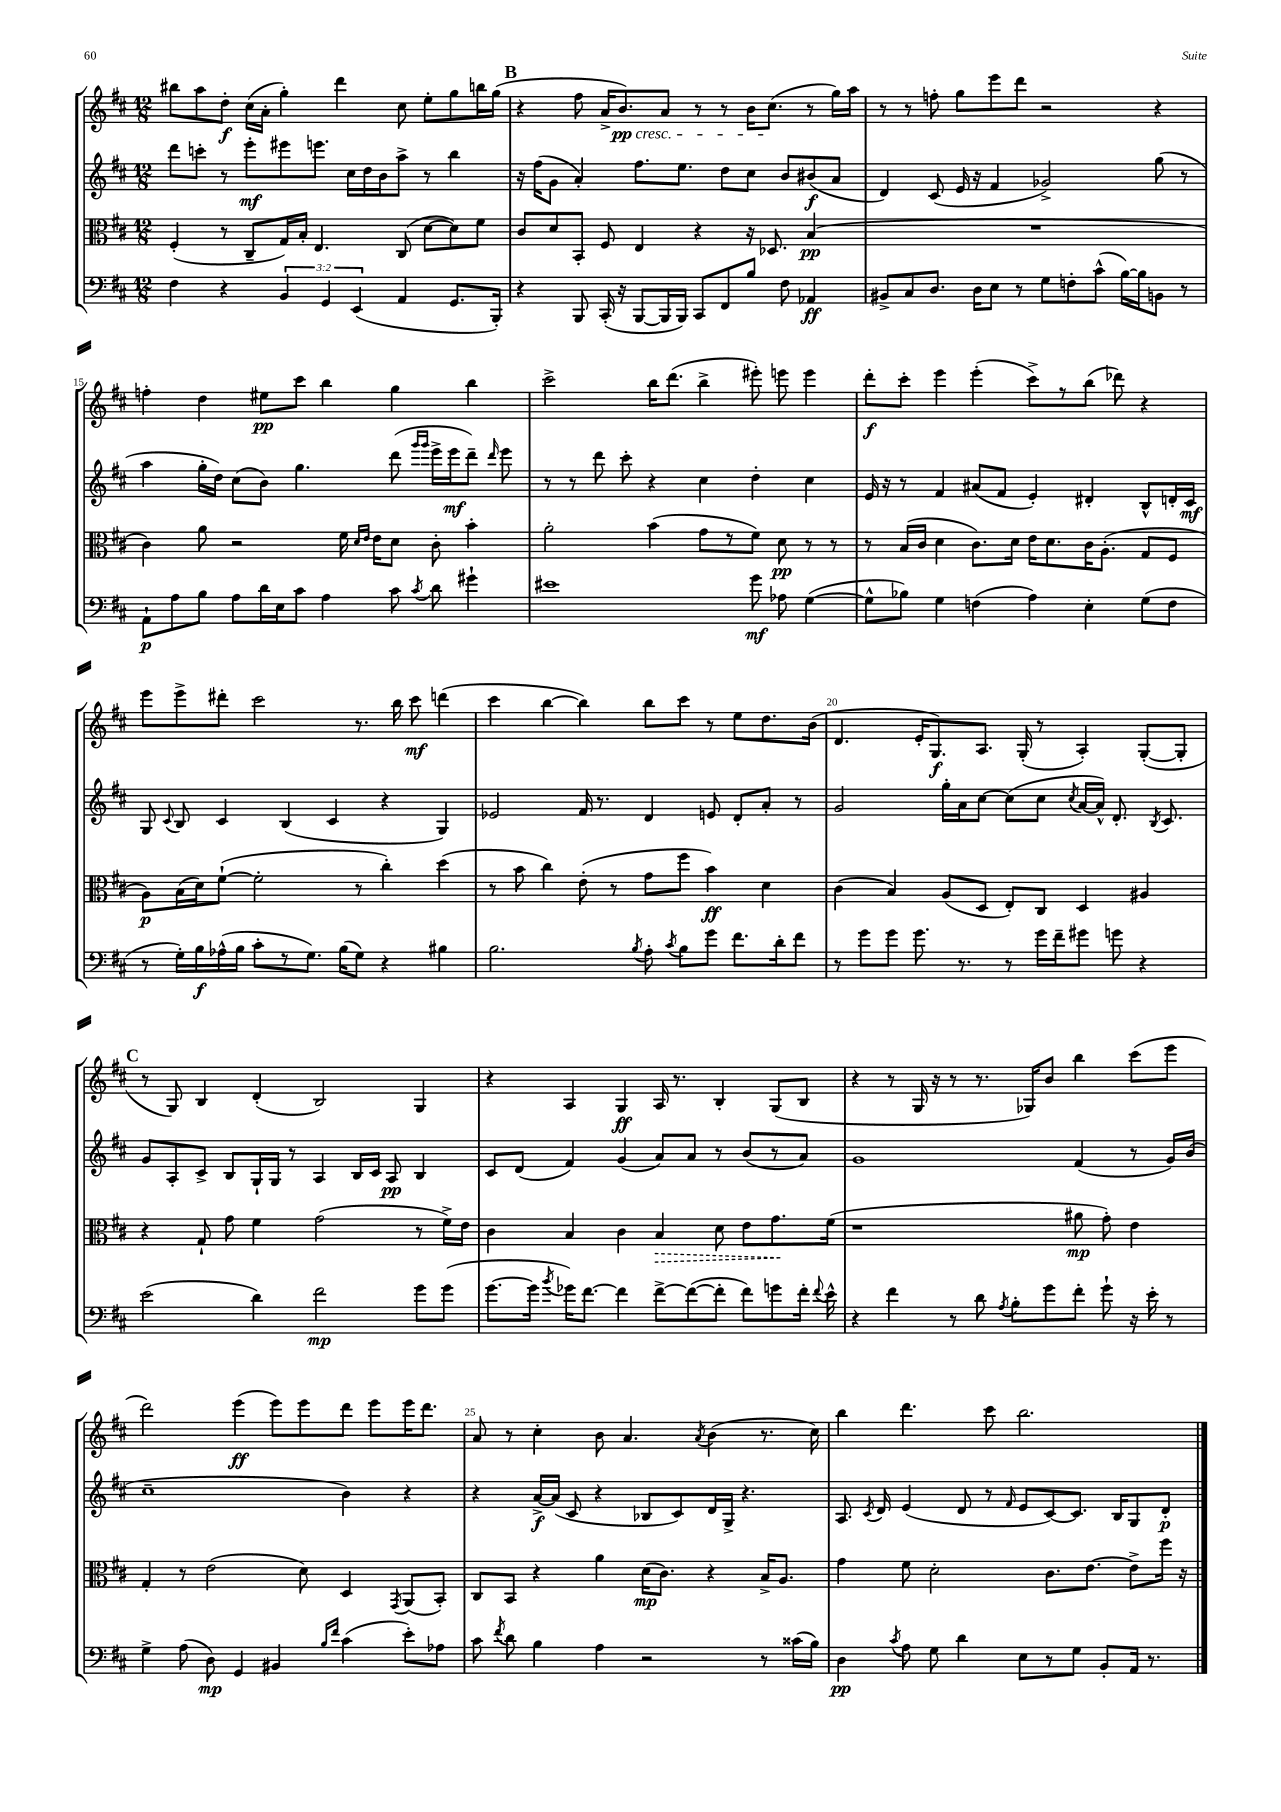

**kern	**dynam	**kern	**dynam	**kern	**dynam	**kern	**dynam
*part4	*part4	*part3	*part3	*part2	*part2	*part1	*part1
*staff4	*staff4	*staff3	*staff3	*staff2	*staff2	*staff1	*staff1
*clefF4	*	*clefC3	*	*clefG2	*	*clefG2	*
*k[f#c#]	*	*k[f#c#]	*	*k[f#c#]	*	*k[f#c#]	*
*M12/8	*	*M12/8	*	*M12/8	*	*M12/8	*
=12	=12	=12	=12	=12	=12	=12	=12
4F#\	.	(4F#'/	.	8ddd\L	.	8bb#X\L	.
.	.	.	.	8cccn'\J	.	8aa\	.
4r	.	8r	.	8r	.	8dd'\J	f
.	.	8C#~/L	.	8eee'\L	mf	(16cc#\LL	.
.	.	.	.	.	.	16a'\JJ	.
6BB/	.	16G/L)	.	8eee#X\	.	4gg'\)	.
.	.	16B'/JJ	.	.	.	.	.
.	.	4.E/	.	8.eeen\J	.	.	.
6GG/	.	.	.	.	.	.	.
.	.	.	.	.	.	4ddd\	.
.	.	.	.	16cc#\LL	.	.	.
(6EE/	.	.	.	.	.	.	.
.	.	.	.	16dd\	.	.	.
.	.	.	.	16b\J	.	.	.
4AA/	.	(8C#/	.	8aa^\J	.	8cc#\	.
.	.	[8d\L	.	8r	.	8ee'\L	.
8.GG/L	.	8d\])	.	4bb\	.	8gg\	.
.	.	8f#\J	.	.	.	16bbn\L	.
16BBB'/Jk)	.	.	.	.	.	(16gg\JJ	.
!!LO:REH:place=s1:t=B
=13	=13	=13	=13	=13	=13	=13	=13
4r	.	8c#/L	.	16r	.	4r	.
.	.	.	.	(16ff#\KL	.	.	.
.	.	8d/	.	8g\J	.	.	.
8BBB/	.	8BB'/J	.	4a'/)	.	8ff#\	.
(16CC#'/	.	8F#/	.	.	.	16a^/KL	.
!	!	!	!	!	!	!LO:TX:b:i:t=cresc.	!
16r	.	.	.	.	.	8.b/)	pp
[8BBB/L	.	4E/	.	8.ff#\L	.	.	.
16BBB/L]	.	.	.	.	.	8a/J	.
16BBB/JJ)	.	.	.	8.ee\J	.	.	.
8CC#/L	.	4r	.	.	.	8r	.
8FF#/	.	.	.	8dd\L	.	8r	.
8B/J	.	16r	.	8cc#\J	.	16b\KL	.
.	.	8.D-X/	.	.	.	(8.cc#\J	.
8F#\	.	.	.	8b/L	.	.	.
4AA-X/	ff	(4B/	pp	(8b#X/	f	8r	.
.	.	.	.	8a/J	.	16gg\LL)	.
.	.	.	.	.	.	16aa\JJ	.
=14	=14	=14	=14	=14	=14	=14	=14
8BB#X^/L	.	1.r	.	4d/)	.	8r	.
8C#/	.	.	.	.	.	8r	.
8.D/J	.	.	.	(8c#/	.	8ffn'\	.
.	.	.	.	16e/	.	8gg\L	.
16D\KL	.	.	.	16r	.	.	.
8E\J	.	.	.	4f#/	.	8eee\	.
8r	.	.	.	.	.	8ddd\J	.
8G\L	.	.	.	2g-X^/)	.	2r	.
8Fn'\	.	.	.	.	.	.	.
(8c#^^\J	.	.	.	.	.	.	.
[16B\LL)	.	.	.	.	.	.	.
16B\J]	.	.	.	.	.	.	.
8BBn\J	.	.	.	(8gg\	.	4r	.
8r	.	.	.	8r	.	.	.
!!LO:LB:g=z
=15	=15	=15	=15	=15	=15	=15	=15
8AA`\L	p	4c#\)	.	4aa\	.	4ffn'\	.
8A\	.	.	.	.	.	.	.
8B\J	.	8a\	.	16gg'\LL	.	4dd\	.
.	.	.	.	16dd\JJ)	.	.	.
8A\L	.	2r	.	(8cc#\L	.	.	.
16d\L	.	.	.	8b\J)	.	8ee#X\L	pp
16E\J	.	.	.	.	.	.	.
8c#\J	.	.	.	4.gg\	.	8ccc#\J	.
4A\	.	.	.	.	.	4bb\	.
.	.	16f#\	.	.	.	.	.
.	.	16qqd/LL	.	.	.	.	.
.	.	16qqe/JJ	.	.	.	.	.
.	.	16e\KL	.	.	.	.	.
8c#\	.	8d\J	.	(8ddd\	.	4gg\	.
.	.	.	.	16qqggg/LL	.	.	.
8qc#/	.	.	.	16qqggg/JJ	.	.	.
8d\	.	8c#'\	.	16eee^\LL	.	.	.
.	.	.	.	16eee\J	mf	.	.
4g#X`\	.	4b'\	.	8ddd~\J)	.	4bb\	.
.	.	.	.	16qqddd/	.	.	.
.	.	.	.	8eee\	.	.	.
=16	=16	=16	=16	=16	=16	=16	=16
1e#X	.	2a'\	.	8r	.	2ccc#^\	.
.	.	.	.	8r	.	.	.
.	.	.	.	8ddd\	.	.	.
.	.	.	.	8ccc#'\	.	.	.
.	.	(4b\	.	4r	.	16bb\KL	.
.	.	.	.	.	.	(8.ddd\J	.
.	.	8g\L	.	4cc#\	.	4bb^\	.
.	.	8r	.	.	.	.	.
8g\	mf	8f#\J)	.	4dd'\	.	8eee#X'\)	.
8A-X\	.	8d\	pp	.	.	8eeen\	.
([4G\	.	8r	.	4cc#\	.	4eee\	.
.	.	8r	.	.	.	.	.
=17	=17	=17	=17	=17	=17	=17	=17
8G^^\L]	.	8r	.	16e/	.	8ddd'\L	f
.	.	.	.	16r	.	.	.
8B-X\J)	.	(16B/LL	.	8r	.	8ccc#'\J	.
.	.	16c#/JJ	.	.	.	.	.
4G\	.	4d\	.	4f#/	.	4eee\	.
(4Fn\	.	8.c#\L)	.	(8a#X/L	.	(4eee'\	.
.	.	.	.	8f#/J	.	.	.
.	.	16d\Jk	.	.	.	.	.
4A\)	.	16e\KL	.	4e'/)	.	8ccc#^\L)	.
.	.	8.d\	.	.	.	.	.
.	.	.	.	.	.	8r	.
4E'\	.	16c#\K	.	4d#X'/	.	(8bb\J	.
.	.	(8.A'\J	.	.	.	.	.
.	.	.	.	.	.	8ddd-X\)	.
(8G\L	.	8G/L	.	8B^^/L	.	4r	.
8F\J	.	8F#/J	.	16dn'/L	.	.	.
.	.	.	.	16c#/JJ	mf	.	.
!!LO:LB:g=z
=18	=18	=18	=18	=18	=18	=18	=18
8r	.	8A\L)	p	8G/	.	8eee\L	.
.	.	.	.	8qqc#/	.	.	.
16G'\LL)	.	(16B\L	.	8B/	.	8eee^\	.
16B\	f	16d\J)	.	.	.	.	.
(16A-X^^\	.	([8f#`\J	.	4c#/	.	8ddd#X'\J	.
16B\JJ	.	.	.	.	.	.	.
8c#'\L	.	2f#'\]	.	.	.	2ccc#\	.
8r	.	.	.	(4B/	.	.	.
8.G\J)	.	.	.	.	.	.	.
.	.	.	.	4c#/	.	.	.
(16B\KL	.	.	.	.	.	.	.
8G\J)	.	8r	.	.	.	8.r	.
4r	.	4cc#'\)	.	4r	.	.	.
.	.	.	.	.	.	16bb\	.
.	.	.	.	.	.	8ccc#\	mf
4B#X\	.	(4dd\	.	4G/)	.	(4dddn\	.
=19	=19	=19	=19	=19	=19	=19	=19
2.B\	.	8r	.	2e-X/	.	4ccc#\	.
.	.	8b\	.	.	.	.	.
.	.	4cc#\)	.	.	.	[4bb\	.
.	.	(8e'\	.	16f#/	.	4bb\])	.
.	.	.	.	8.r	.	.	.
.	.	8r	.	.	.	.	.
8qB/	.	.	.	.	.	.	.
8A'\	.	8g\L	.	4d/	.	8bb\L	.
8qc#/	.	.	.	.	.	.	.
8B\L	.	8ff#\J	.	.	.	8ccc#\J	.
8g\J	.	4b\)	ff	8en/	.	8r	.
8.f#\L	.	.	.	8d'/L	.	8ee\L	.
.	.	4d\	.	8a'/J	.	8.dd\	.
16d'\k	.	.	.	.	.	.	.
8f#\J	.	.	.	8r	.	.	.
.	.	.	.	.	.	(16b\Jk	.
=20	=20	=20	=20	=20	=20	=20	=20
8r	.	(4c#\	.	2g/	.	4.d/	.
8g\L	.	.	.	.	.	.	.
8g\J	.	4B/)	.	.	.	.	.
8.g\	.	.	.	.	.	16e'/KL	.
.	.	.	.	.	.	8.G/)	f
.	.	(8A/L	.	16gg'\LL	.	.	.
8.r	.	.	.	16a\J	.	.	.
.	.	8D/J	.	[8cc#\J	.	8.A/J	.
8r	.	8E'/L)	.	(8cc#\L]	.	.	.
.	.	.	.	.	.	(16G'/	.
16g\LL	.	8C#/J	.	8cc#\J	.	8r	.
16f#~\J	.	.	.	.	.	.	.
.	.	.	.	8qcc#/	.	.	.
8g#X\J	.	4D/	.	[16a/LL	.	4A'/)	.
.	.	.	.	16a^^/JJ])	.	.	.
8gn\	.	.	.	8.d'/	.	.	.
4r	.	4A#X/	.	.	.	([8G'/L	.
.	.	.	.	8qB/	.	.	.
.	.	.	.	8.c#/	.	.	.
.	.	.	.	.	.	8G'/J]	.
!!LO:LB:g=z
!!LO:REH:place=s1:t=C
=21	=21	=21	=21	=21	=21	=21	=21
(2e\	.	4r	.	8g/L	.	8r	.
.	.	.	.	8A'/	.	8G/)	.
.	.	8G`/	.	8c#^/J	.	4B/	.
.	.	8g\	.	8B/L	.	.	.
4d\)	.	4f#\	.	16G`/L	.	(4d'/	.
.	.	.	.	16G/JJ	.	.	.
.	.	.	.	8r	.	.	.
2f#\	mp	(2g\	.	4A/	.	2B/)	.
.	.	.	.	16B/LL	.	.	.
.	.	.	.	16c#/JJ	.	.	.
.	.	.	.	8A/	pp	.	.
8g\L	.	8r	.	4B/	.	4G/	.
(8g\J	.	16f#^\LL)	.	.	.	.	.
.	.	16e\JJ	.	.	.	.	.
=22	=22	=22	=22	=22	=22	=22	=22
[8.g\L	.	4c#\	.	8c#/L	.	4r	.
.	.	.	.	(8d/J	.	.	.
16g\Jk]	.	.	.	.	.	.	.
8qb/	.	.	.	.	.	.	.
16g-X\KL)	.	4B/	.	4f#/)	.	4A/	.
[8.f#\J	.	.	.	.	.	.	.
4f#\]	.	4c#\	.	(4g/	.	4G/	ff
!	!	!	!LO:HP:b	!	!	!	!
[8f#^\L	.	4B/	>	8a/L)	.	16A/	.
.	.	.	.	.	.	8.r	.
(8f#\_	.	.	.	8a/J	.	.	.
8f#'\J]	.	8d\	.	8r	.	4B'/	.
8f#\L)	.	8e\L	.	(8b/L	.	.	.
8gn\	.	8.g\	.	8r	.	(8G/L	.
16f#'\Jk	.	.	.	8a/J)	.	8B/J	.
8qqf#/	.	.	.	.	.	.	.
16e^^\	.	(16f#\Jk	]	.	.	.	.
=23	=23	=23	=23	=23	=23	=23	=23
4r	.	1r	.	1g	.	4r	.
4f#\	.	.	.	.	.	8r	.
.	.	.	.	.	.	16G/	.
.	.	.	.	.	.	16r	.
8r	.	.	.	.	.	8r	.
8d\	.	.	.	.	.	8.r	.
8qA/	.	.	.	.	.	.	.
8B'\L	.	.	.	.	.	.	.
.	.	.	.	.	.	16G-X/KL)	.
8g\	.	.	.	.	.	8b/J	.
8f#'\J	.	8a#X\	mp	(4f#/	.	4bb\	.
8g`\	.	8g'\)	.	.	.	.	.
16r	.	4e\	.	8r	.	(8ccc#\L	.
16e'\	.	.	.	.	.	.	.
8r	.	.	.	16g/LL)	.	8eee\J	.
.	.	.	.	(16b/JJ	.	.	.
!!LO:LB:g=z
=24	=24	=24	=24	=24	=24	=24	=24
4G^\	.	4G'/	.	1cc#~	.	2ddd\)	.
(8A\	.	8r	.	.	.	.	.
8D\)	mp	(2e\	.	.	.	.	.
4GG/	.	.	.	.	.	(4eee\	ff
4BB#X/	.	.	.	.	.	8eee\L)	.
.	.	8d\)	.	.	.	8eee\	.
16qqB/LL	.	.	.	.	.	.	.
16qqf#/JJ	.	.	.	.	.	.	.
(4c#\	.	4D/	.	4b\)	.	8ddd\J	.
.	.	.	.	.	.	8eee\L	.
.	.	8qGG/	.	.	.	.	.
8e'\L)	.	(8AA/L	.	4r	.	16eee\K	.
.	.	.	.	.	.	8.ddd\J	.
8A-X\J	.	8BB'/J)	.	.	.	.	.
=25	=25	=25	=25	=25	=25	=25	=25
8c#\	.	8C#/L	.	4r	.	8a/	.
8qf#/	.	.	.	.	.	.	.
8d\	.	8BB/J	.	.	.	8r	.
4B\	.	4r	.	[16a^/LL	f	4cc#'\	.
.	.	.	.	(16a/JJ]	.	.	.
.	.	.	.	8c#/	.	.	.
4A\	.	4a\	.	4r	.	8b\	.
.	.	.	.	.	.	4.a/	.
2r	.	(16d\KL	mp	8B-X/L	.	.	.
.	.	8.c#\J)	.	.	.	.	.
.	.	.	.	8c#/)	.	.	.
.	.	.	.	.	.	8qa/	.
.	.	4r	.	16d/L	.	(4b\	.
.	.	.	.	16G^/JJ	.	.	.
.	.	.	.	4.r	.	.	.
8r	.	16B^/KL	.	.	.	8.r	.
.	.	8.A/J	.	.	.	.	.
(16c##X\LL	.	.	.	.	.	.	.
16B\JJ)	.	.	.	.	.	16cc#\)	.
=26	=26	=26	=26	=26	=26	=26	=26
4D\	pp	4g\	.	8.A/	.	4bb\	.
.	.	.	.	8qc#/	.	.	.
.	.	.	.	16d/	.	.	.
8qc#/	.	.	.	.	.	.	.
8A\	.	8f#\	.	(4e/	.	4.ddd\	.
8G\	.	2d'\	.	.	.	.	.
4d\	.	.	.	8d/	.	.	.
.	.	.	.	8r	.	8ccc#\	.
.	.	.	.	16qqf#/	.	.	.
8E\L	.	.	.	8e/L	.	2.bb\	.
8r	.	8.c#\L	.	[8c#/)	.	.	.
8G\J	.	.	.	8.c#/J]	.	.	.
.	.	[8.e\J	.	.	.	.	.
8BB'/L	.	.	.	.	.	.	.
.	.	.	.	16B/KL	.	.	.
16AA/Jk	.	8e^\L]	.	8G/	.	.	.
8.r	.	.	.	.	.	.	.
.	.	16ff#\Jk	.	8d'/J	p	.	.
.	.	16r	.	.	.	.	.
==	==	==	==	==	==	==	==
*-	*-	*-	*-	*-	*-	*-	*-
